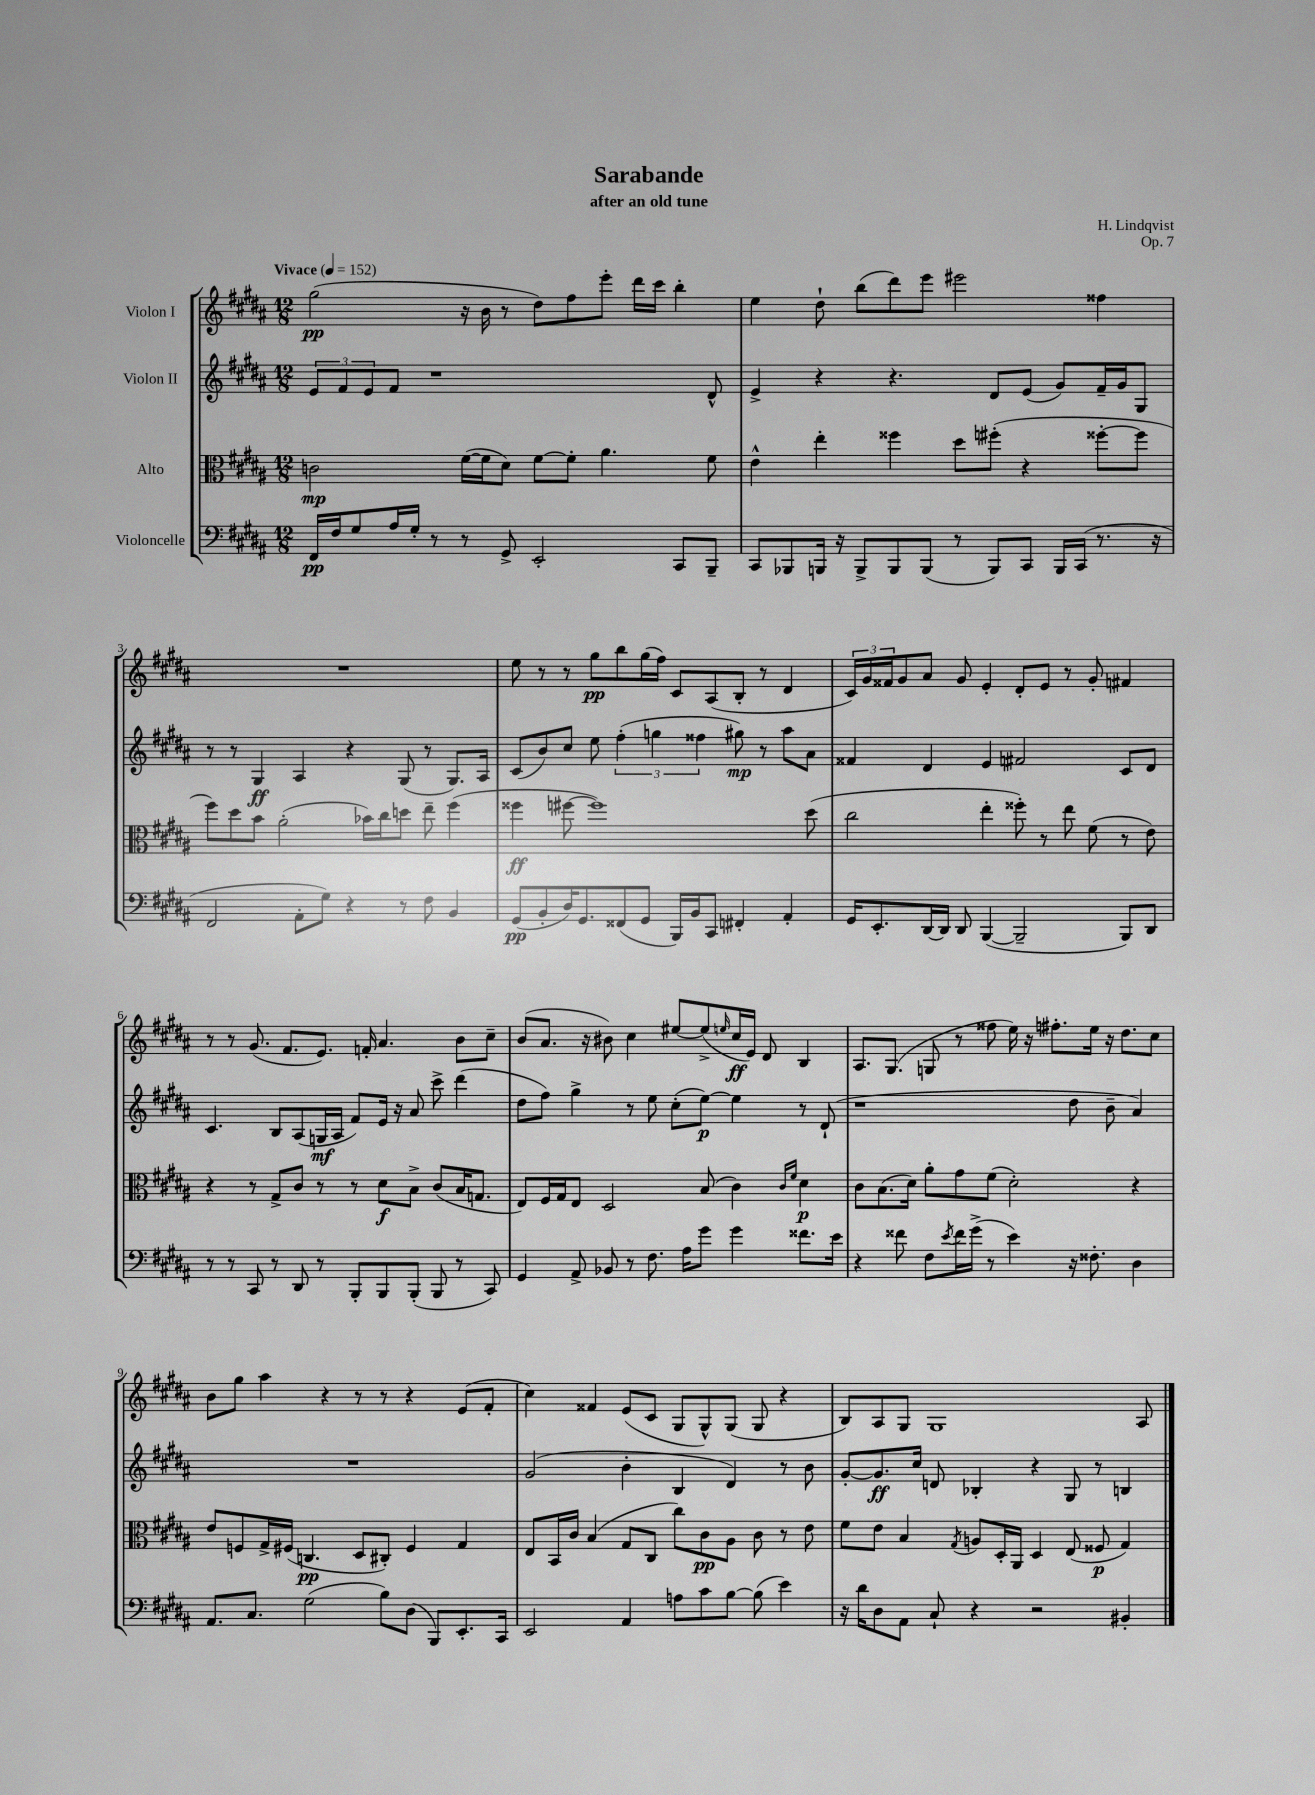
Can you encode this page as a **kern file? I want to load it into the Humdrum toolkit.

**kern	**kern	**kern	**kern
*staff4	*staff3	*staff2	*staff1
*clefF4	*clefC3	*clefG2	*clefG2
*k[f#c#g#d#a#]	*k[f#c#g#d#a#]	*k[f#c#g#d#a#]	*k[f#c#g#d#a#]
*M12/8	*M12/8	*M12/8	*M12/8
*MM152	*MM152	*MM152	*MM152
16FF#	2c	12e	(2gg#
16F#	.	.	.
.	.	12f#	.
8G#	.	.	.
.	.	12e	.
16A#	.	8f#	.
16G#'	.	.	.
8r	.	1r	.
8r	([16f#	.	16r
.	16f#]	.	16b
8GG#^	8d#)	.	8r
2EE'	[8f#	.	8dd#)
.	8f#']	.	8ff#
.	4.a#	.	8eee'
.	.	.	16ddd#
.	.	.	16ccc#
8CC#	.	.	4bb'
8BBB~	8f#	8d#^^	.
=	=	=	=
8CC#	4e^^	4e^	4ee
8BBB-	.	.	.
16BBB	4ee'	4r	8dd#`
16r	.	.	.
8BBB^	.	.	(8bb
8BBB	4ff##	4.r	8ddd#)
(8BBB	.	.	8eee
8r	8dd#	.	2eee#
8BBB)	(8ff#'	8d#	.
8CC#	4r	(8e	.
16BBB	.	8g#)	.
(16CC#	.	.	.
8.r	[8ff##'	16f#~	4ff##
.	.	16g#	.
.	8ff##]	8G#	.
16r	.	.	.
=	=	=	=
2FF#	8ff#)	8r	1.r
.	8dd#	8r	.
.	8b	4G#	.
.	(2a#'	.	.
8AA#'	.	4A#	.
8G#)	.	.	.
4r	.	4r	.
.	16b-)	.	.
.	16cc#	.	.
8r	8dd	(8G#	.
8F#	8ee~	8r	.
4BB	(4ff#	8.G#)	.
.	.	16A#	.
=	=	=	=
(8GG#	4ff##	(8c#	8ee
8BB'	.	8b)	8r
16D#)	[8ff#	8cc#	8r
8.GG#	.	.	.
.	1ff#])	8ee	8gg#
(8FF##	.	(6ff#'	8bb
8GG#	.	.	(16gg#
.	.	6gg	.
.	.	.	16ff#)
16BBB)	.	.	8c#
16BB	.	.	.
.	.	6ff##	.
8CC#	.	.	(8A#
4FF#'	.	8gg#)	8B'
.	.	8r	8r
4AA#'	.	8aa#	4d#
.	(8dd#	8a#	.
=	=	=	=
16GG#	2cc#	4f##	24c#)
.	.	.	24g#
8.EE'	.	.	.
.	.	.	24f##
.	.	.	8g#
[16DD#	.	4d#	8a#
16DD#]	.	.	.
8DD#	.	.	8g#
([4BBB	4ee'	4e	4e'
2BBB~]	8ff##')	2f#	8d#'
.	8r	.	8e
.	8ee	.	8r
.	(8f#	.	8g#'
8BBB)	8r	8c#	4f#
8DD#	8e)	8d#	.
=	=	=	=
8r	4r	4.c#	8r
8r	.	.	8r
8CC#	8r	.	(8.g#
8r	8G#^	8B	.
.	.	.	8.f#
8DD#	8c#	(8A#	.
8r	8r	16G	8.e)
.	.	16A#	.
8BBB'	8r	8f#)	.
.	.	.	16f'
8BBB	8d#	16e	4.a#
.	.	16r	.
(8BBB'	8B^	8a#	.
8BBB	(8c#	8ccc#^	.
8r	16B	(4ddd#	8b
.	8.G	.	.
8CC#)	.	.	8cc#~
=	=	=	=
4GG#	8E)	8dd#	(8b
.	16F#	8ff#)	8.a#
.	16G#	.	.
8AA#^	8E	4gg#^	.
.	.	.	16r
8BB-	2D#	.	8b#)
8r	.	8r	4cc#
8.F#	.	8ee	.
.	.	(8cc#'	[8ee#
16A#	.	.	.
8g#	(8B	[8ee)	(8ee#^]
.	.	.	16qqee
4g#	4c#)	4ee]	16cc#
.	.	.	16e)
.	.	.	8d#
.	16qqc#	.	.
.	16qqf#	.	.
8.f##	4d#	8r	4B
.	.	(8d#`	.
16e	.	.	.
=	=	=	=
4r	8c#	1r	8.A#
.	(8.B	.	.
.	.	.	(8.G#
8f##	.	.	.
.	16d#)	.	.
8F#	8a#'	.	8G
8qe	.	.	.
16f##	8g#	.	8r
(16g#^	.	.	.
8r	(8f#	.	8ff##
4e)	2d#')	.	16ee)
.	.	.	16r
.	.	.	8.ff#'
16r	.	8dd#	.
8.F##'	.	.	16ee
.	.	8b~	16r
.	.	.	8.dd#
4D#	4r	4a#)	.
.	.	.	8cc#
=	=	=	=
8.AA#	8e	1.r	8b
.	8F	.	8gg#
8.C#	.	.	.
.	16G#^	.	4aa#
.	(16F#	.	.
(2G#	4.C	.	.
.	.	.	4r
.	8D#	.	8r
8B)	8C#')	.	8r
(8D#	4F#	.	4r
8BBB)	.	.	.
8.EE'	4G#	.	(8e
.	.	.	8f#'
16CC#	.	.	.
=	=	=	=
2EE	8E	(2g#	4cc#)
.	16BB	.	.
.	16c#	.	.
.	(4B	.	4f##
4AA#	8G#	4b'	(8e
.	8C#	.	8c#
8A	8cc#)	4B	8G#
8c#	8c#	.	8G#^^)
[8B	8A#	4d#)	(8G#
(8B]	8c#	.	8G#
4e)	8r	8r	4r
.	8e	8b	.
=	=	=	=
16r	8f#	[8g#'	8B)
16d#	.	.	.
8D#	8e	8.g#]	8A#
8AA#	4B	.	8G#
.	.	16cc#	.
8C#`	.	8d	1G#
.	8qG#	.	.
4r	8A	4B-'	.
.	16D#'	.	.
.	16AA#	.	.
2r	4D#	4r	.
.	(8E	8G#	.
.	8F##	8r	.
4BB#'	4G#)	4B	.
.	.	.	8A#
==	==	==	==
*-	*-	*-	*-
